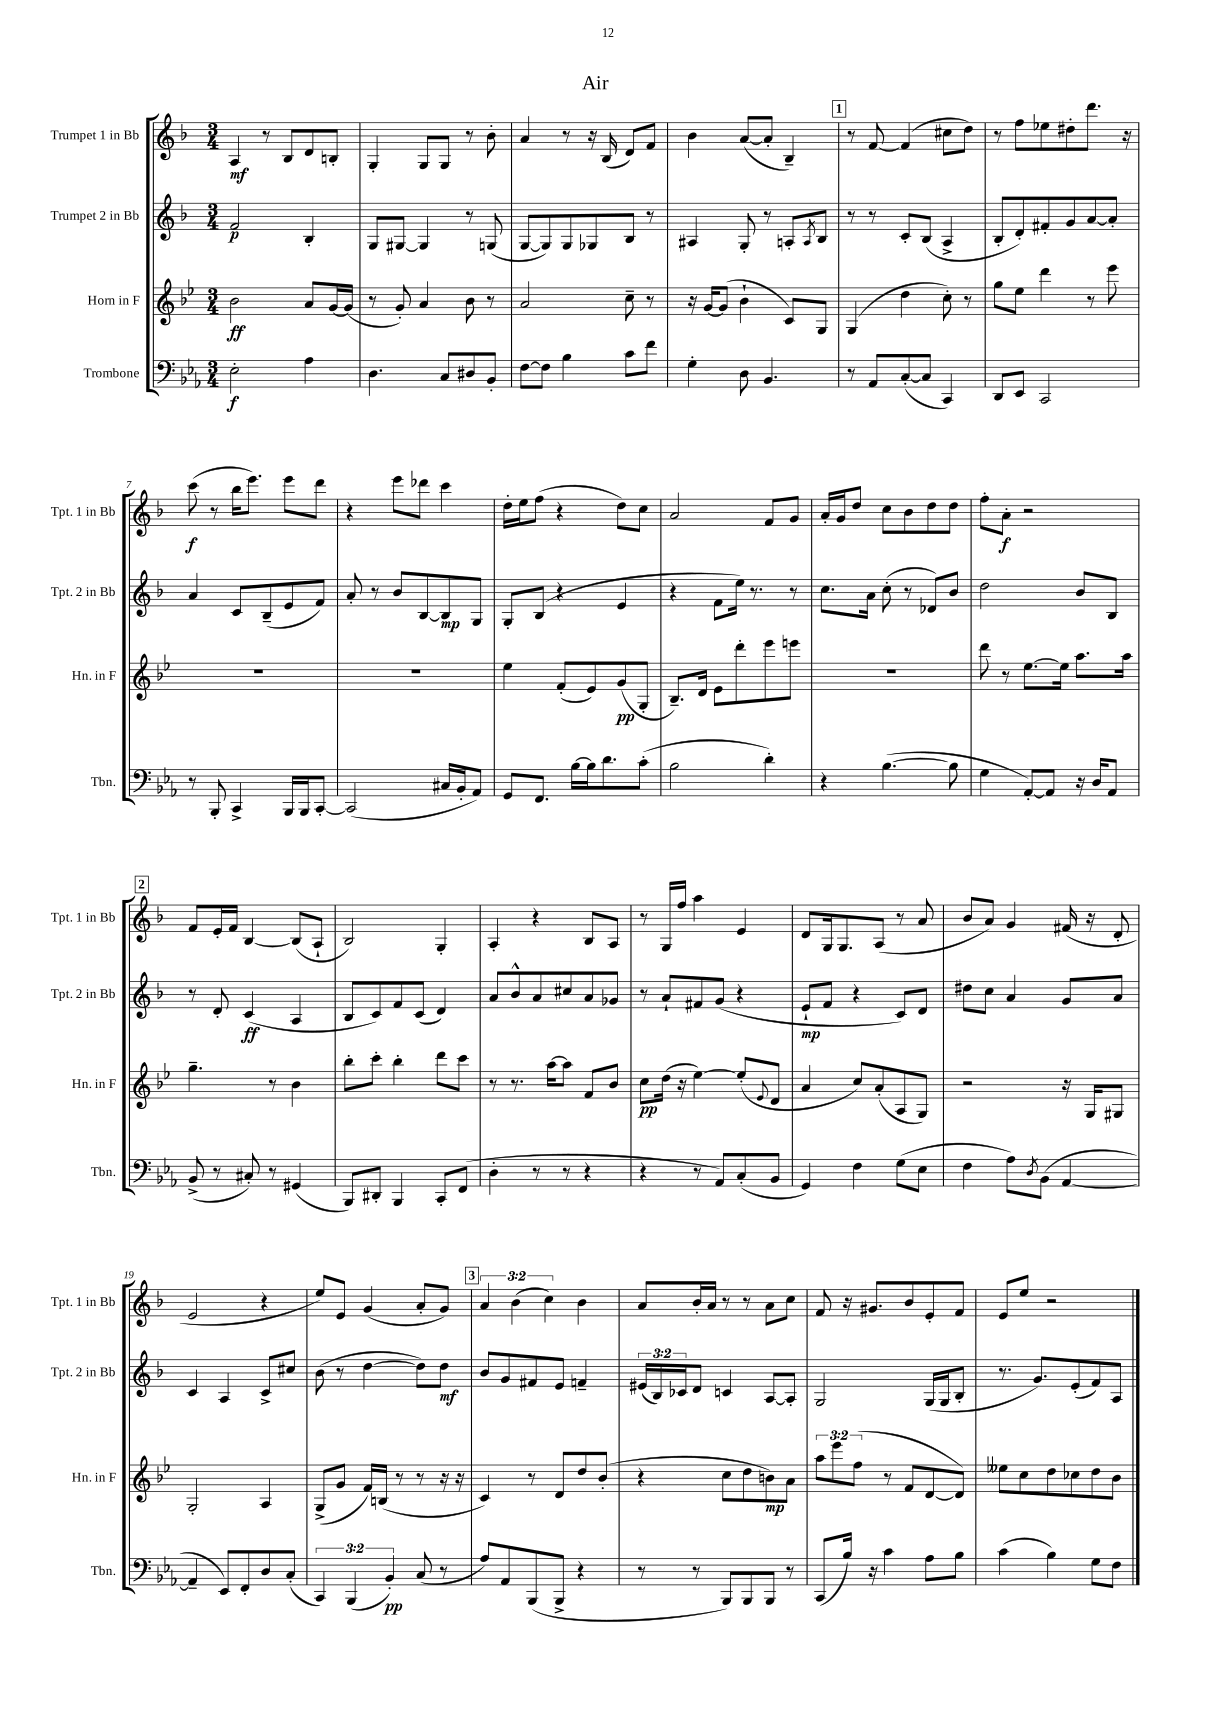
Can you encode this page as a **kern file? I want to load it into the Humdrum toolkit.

**kern	**kern	**kern	**kern
*staff4	*staff3	*staff2	*staff1
*clefF4	*clefG2	*clefG2	*clefG2
*k[b-e-a-]	*k[b-e-]	*k[b-]	*k[b-]
*M3/4	*M3/4	*M3/4	*M3/4
2E-'\	2b-\	2f/	4A/
.	.	.	8r
.	.	.	8B-/L
4A-\	8a/L	4B-'/	8d/
.	[16g/L	.	8B'/J
.	(16g/]JJ	.	.
=	=	=	=
4.D\	8r	8G/L	4G'/
.	8g'/)	[8G#/J	.
.	4a/	4G#/]	8G/L
8C/L	.	.	8G/J
8D#/	8b-\	8r	8r
8BB-'/J	8r	(8G/	8b-'\
=	=	=	=
[8F\L	2a/	[8G/L	4a/
8F\]J	.	8G/])	.
4B-\	.	8G/	8r
.	.	8G-/	16r
.	.	.	(16B-/
8c\L	8cc~\	8B-/J	8d/L)
8f\J	8r	8r	8f/J
=	=	=	=
4G'\	16r	4A#/	4b-\
.	[16g/LK	.	.
.	(8g/]J	.	.
8D\	4b-`\	8G'/	([8a/L
4.BB-/	.	8r	8a'/]J
.	8c/L)	8A'/L	4B-~/)
.	.	8qA/	.
.	8G/J	8B-/J	.
=	=	=	=
8r	(4G/	8r	8r
8AA-/L	.	8r	[8f/
([8C'/	4dd\	8c'/L	(4f/]
8C/]J	.	(8B-/J	.
4CC/)	8cc'\)	4A^/	8cc#\L
.	8r	.	8dd\J)
=	=	=	=
8DD/L	8gg\L	8B-'/L	8r
8EE-/J	8ee-\J	8d'/)	8ff\L
2CC/	4ddd\	8f#'/	8ee-\
.	.	8g/	8dd#'\
.	8r	[8a/	8.ddd\J
.	8eee-\	8a'/]J	.
.	.	.	16r
=	=	=	=
8r	2.r	4a/	(8ccc\
8BBB-'/	.	.	8r
4CC^/	.	8c/L	16bb-\LK
.	.	.	8.eee\J)
.	.	(8B-~/	.
16BBB-/LL	.	8e/	8eee\L
16BBB-/J	.	.	.
[8CC'/J	.	8f/J)	8ddd\J
=	=	=	=
(2CC/]	2.r	8a'/	4r
.	.	8r	.
.	.	8b-/L	8eee\L
.	.	[8B-/	8ddd-\J
16C#/LL	.	8B-/]	4ccc\
16BB-'/J	.	.	.
8AA-/J)	.	8G/J	.
=	=	=	=
8GG/L	4ee-\	8G'/L	16dd'\LL
.	.	.	16ee\J
8.FF/J	.	(8B-/J	(8ff\J
.	(8f'/L	4r	4r
[16B-\LL	.	.	.
16B-\]J	8e-/)	.	.
8.d\	.	.	.
.	(8g/	4e/	8dd\L)
(8c'\J	8G'/J	.	8cc\J
=	=	=	=
2B-\	8.B-~/L)	4r	2a/
.	16d/Jk	.	.
.	8e-\L	8f\L	.
.	8ddd'\	16ee\Jk)	.
.	.	8.r	.
4d'\)	8eee-\	.	8f/L
.	8eee\J	8r	8g/J
=	=	=	=
4r	2.r	8.cc\L	16a'/LL
.	.	.	16g/J
.	.	.	8dd/J
.	.	16a\Jk	.
([4.B-\	.	(8cc'\	8cc\L
.	.	8r	8b-\
.	.	8d-/L)	8dd\
8B-\]	.	8b-/J	8dd\J
=	=	=	=
4G\	8ddd\	2dd\	8ff'\L
.	8r	.	8a'\J
[8AA-'/L)	[8.ee-\L	.	2r
8AA-/]J	.	.	.
.	16ee-\]Jk	.	.
16r	8.aa\L	8b-/L	.
16D/LK	.	.	.
8AA-/J	.	8B-/J	.
.	16aa\Jk	.	.
=	=	=	=
(8BB-^/	4.gg~\	8r	8f/L
8r	.	8d'/	16e'/L
.	.	.	16f/JJ
8C#'/)	.	(4c/	[4B-/
8r	8r	.	.
(4GG#/	4b-\	4A/	(8B-/]L
.	.	.	8A`/J
=	=	=	=
8BBB-/L)	8bb-'\L	8B-/L	2B-/)
8DD#'/J	8ccc'\J	8c/)	.
4BBB-/	4bb-'\	8f/	.
.	.	(8c/J	.
8CC'/L	8ddd\L	4d/)	4G'/
(8FF/J	8ccc\J	.	.
=	=	=	=
4D'\	8r	8a/L	4A'/
.	8.r	8b-^^/	.
8r	.	8a/	4r
.	[16aa\LK	.	.
8r	8aa\]J	8cc#/	.
4r	8f/L	8a/	8B-/L
.	8b-/J	8g-/J	8A/J
=	=	=	=
4r	8cc\L	8r	8r
.	(16dd\Jk	8a`/L	16G/LL
.	16r	.	16ff/JJ
8r	[4ee-\)	8f#/	4aa\
8AA-/L)	.	(8g/J	.
(8C'/	(8ee-'/]L	4r	4e/
.	8qqe-/	.	.
8BB-/J	8d/J	.	.
=	=	=	=
4GG/)	4a/	8e`/L	8d/L
.	.	8f/J	16G/k
.	.	.	8.G/
4F\	8cc/L)	4r	.
.	(8a'/	.	(8A/J
(8G\L	8A/	8c/L)	8r
8E-\J	8G/J)	8d/J	8a/
=	=	=	=
4F\	2r	8dd#\L	8b-/L
.	.	8cc\J	8a/J)
8A-\L)	.	4a/	4g/
8qD/	.	.	.
(8BB-\J	.	.	.
[4AA-/	16r	8g/L	(16f#/
.	16G/LK	.	16r
.	8G#/J	8a/J	8d'/
=	=	=	=
4AA-~/]	2G'/	4c/	2e/
8EE-/L)	.	4A/	.
8FF'/	.	.	.
8D/	4A/	8c^/L	4r
(8C'/J	.	8cc#/J	.
=	=	=	=
6CC/)	(8G^/L	(8b-\	8ee/L)
.	8g/J	8r	8e/J
(6BBB-/	.	.	.
.	16f/LL)	[4dd\	(4g/
.	(16B/JJ	.	.
6BB-'/)	.	.	.
.	8r	.	.
(8C/	8r	8dd\]L)	8a'/L
8r	16r	8dd\J	8g/J)
.	16r	.	.
=	=	=	=
8A-/L)	4c/)	8b-/L	6a/
8AA-/	.	8g/	.
.	.	.	(6b-\
(8BBB-/	8r	8f#/	.
.	.	.	6cc\)
8BBB-^/J	8d/L	8e/J	.
4r	8dd/	4f~/	4b-\
.	(8b-'/J	.	.
=	=	=	=
8r	4r	(24e#/LL	8a/L
.	.	24B-/)	.
.	.	24c-/J	.
8r	.	8d/J	16b-'/L
.	.	.	16a/JJ
8BBB-/L)	8cc\L	4c/	8r
8BBB-/	8dd\	.	8r
8BBB-/J	8b\)	[8A/L	8a\L
8r	8a\J	8A'/]J	8cc\J
=	=	=	=
(8CC/L	12aa\L	2G/	8f/
.	12eee-\	.	.
16B-/Jk)	.	.	16r
.	(12ff\J	.	.
16r	.	.	8.g#/L
4c\	8r	.	.
.	8f/L	.	8b-/
8A-\L	[8d/	(16G/LL	8e'/
.	.	16G/J	.
8B-\J	8d/]J)	8B-'/J	8f/J
=	=	=	=
(4c\	8ee--\L	8.r	8e/L
.	8cc\	.	8ee/J
.	.	8.g/L)	.
4B-\)	8dd\	.	2r
.	8cc-\	(8e'/	.
8G\L	8dd\	8f/)	.
8F\J	8b-\J	8A/J	.
==	==	==	==
*-	*-	*-	*-
